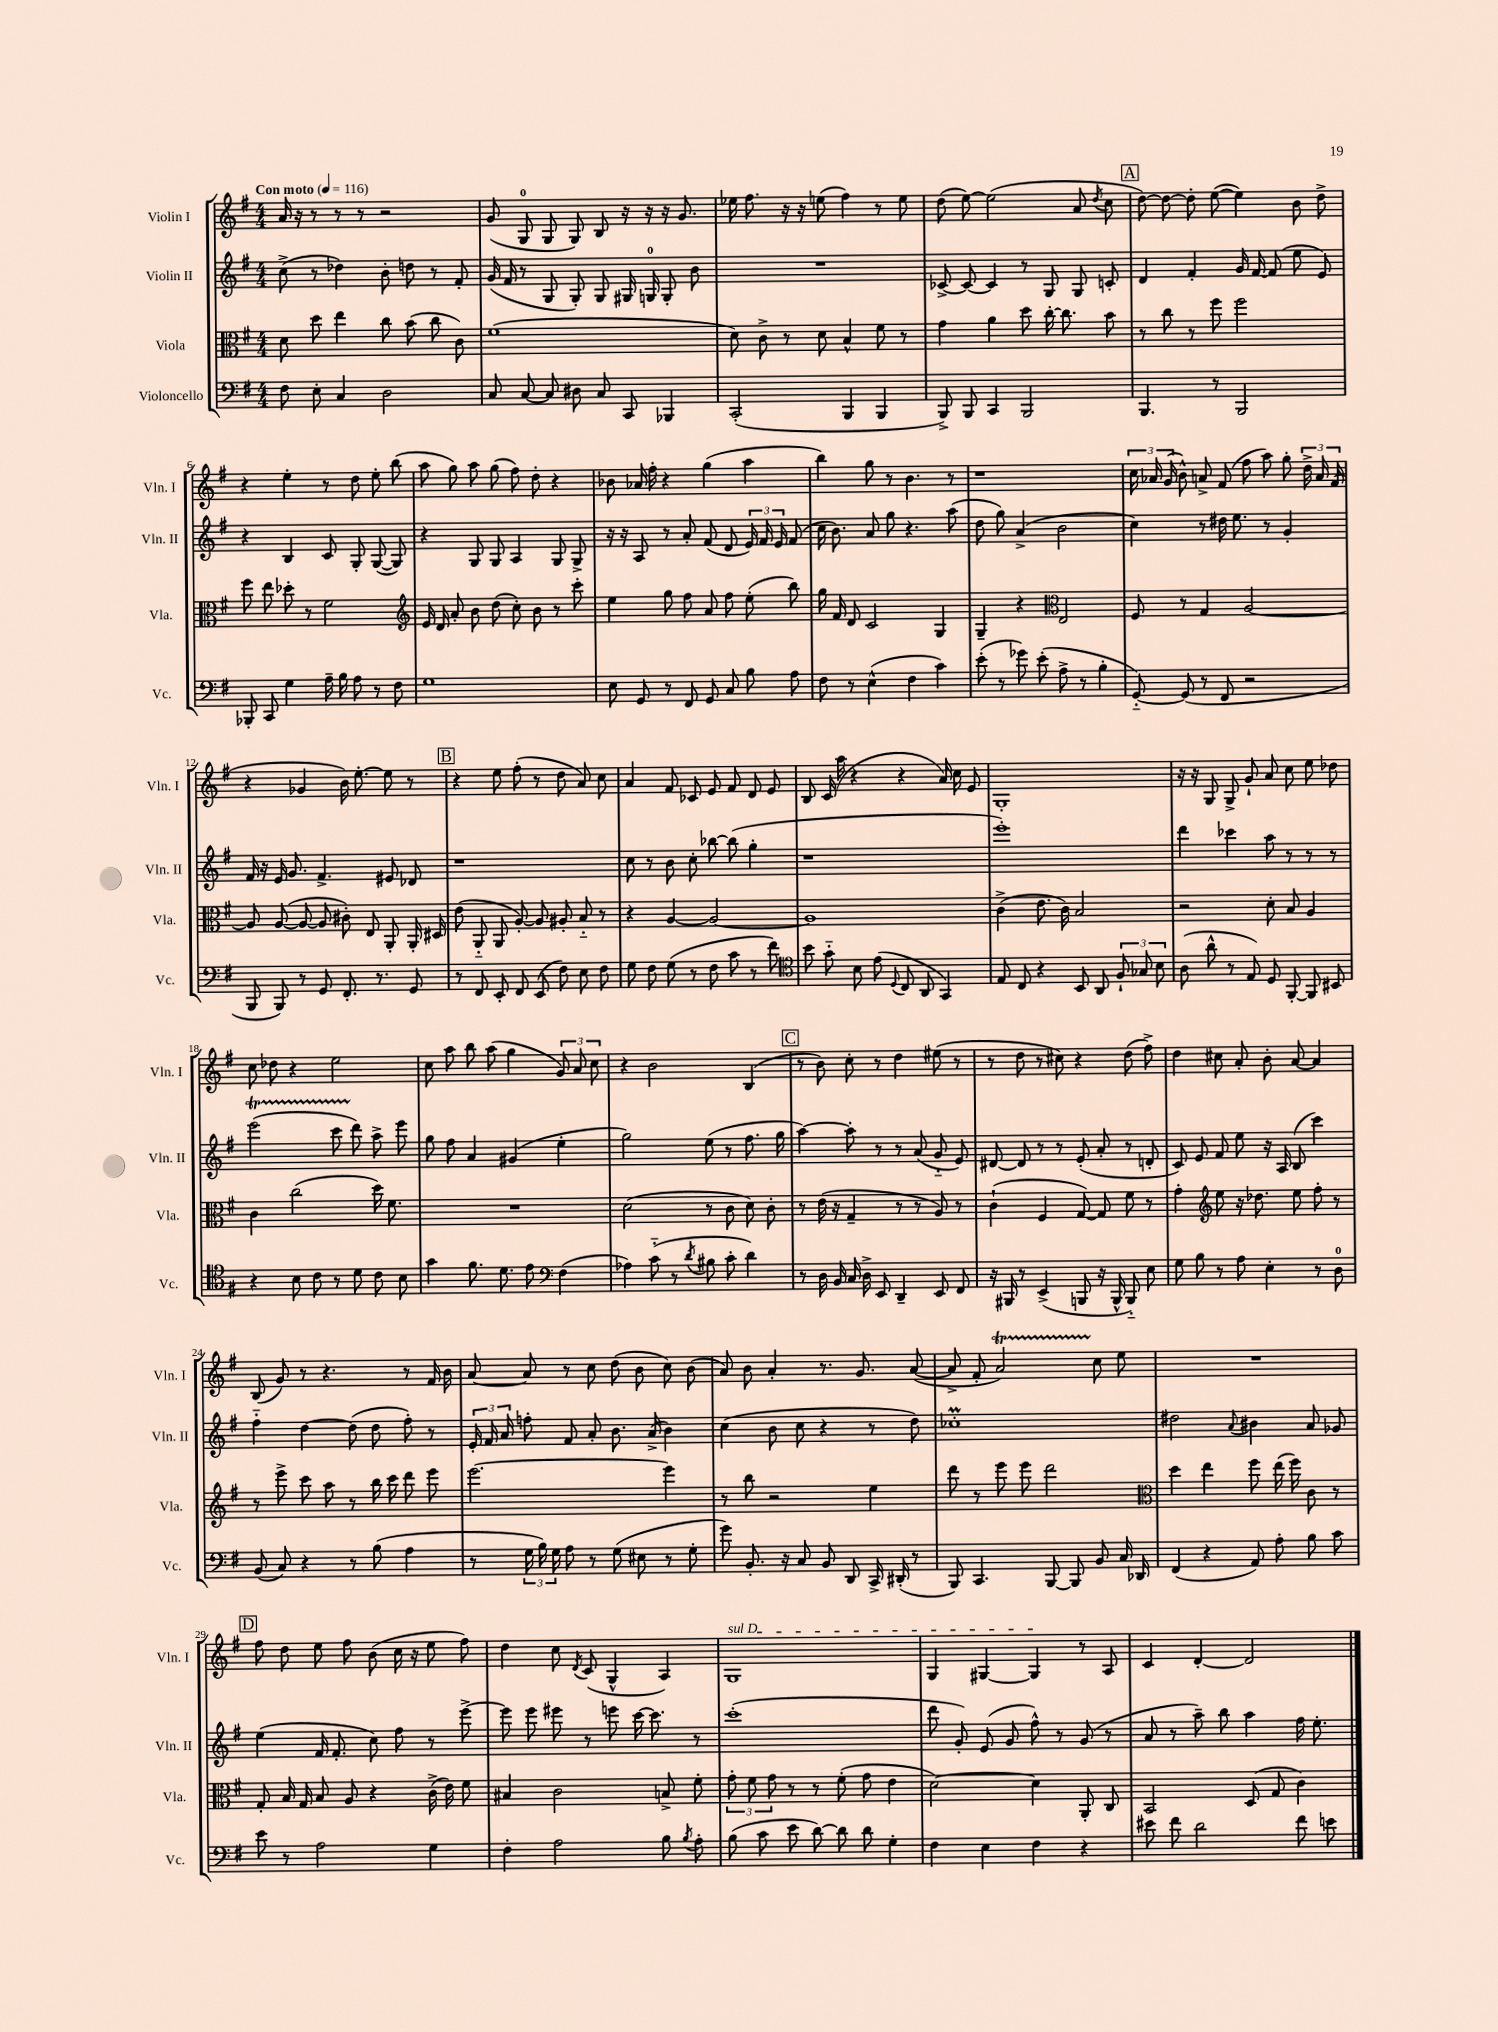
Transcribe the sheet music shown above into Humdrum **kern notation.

**kern	**kern	**kern	**kern
*staff4	*staff3	*staff2	*staff1
*clefF4	*clefC3	*clefG2	*clefG2
*k[f#]	*k[f#]	*k[f#]	*k[f#]
*M4/4	*M4/4	*M4/4	*M4/4
*MM116	*MM116	*MM116	*MM116
8F#	8d	(8cc^	16a
.	.	.	16r
8E'	8dd	8r	8r
4C	4ee	4dd-)	8r
.	.	.	8r
2D	8cc	8b'	2r
.	(8b	8dd	.
.	8cc	8r	.
.	8c)	8f#'	.
=	=	=	=
8C	(1f#	(16g	(8g
.	.	16f#	.
[8C	.	8r	8G
8C]	.	8G	8G
8D#	.	8G')	8G)
8C	.	8G	8B
8CC	.	16G#	16r
.	.	16G	16r
4BBB-	.	8G'	16r
.	.	.	8.g
.	.	8b	.
=	=	=	=
(2CC'	8d)	1r	16ee-
.	.	.	8.ff#
.	8c^	.	.
.	8r	.	16r
.	.	.	16r
.	8d	.	(8ee
4BBB	4B^^	.	4ff#)
4BBB	8f#	.	8r
.	8r	.	8ee
=	=	=	=
8BBB^)	4g	[8c-^	(8dd
8BBB	.	8c-_	[8ee)
4CC	4a	4c-]	(2ee]
2BBB	8dd	8r	.
.	[16cc'	8G	.
.	8.cc]	.	.
.	.	8G	8a
.	.	.	8qdd
.	8b	8c'	8cc
=	=	=	=
4.BBB	8r	4d	[8dd)
.	8cc	.	8dd_
.	8r	4f#'	8dd']
8r	8ff#	.	([8ee
2BBB	2ff#	16g	4ee])
.	.	[16f#	.
.	.	(8f#]	.
.	.	8ee	8b
.	.	8e)	8dd^
=	=	=	=
8BBB-'	8ff#	4r	4r
8CC	8ee	.	.
4G	8dd-'	4B	4ee'
.	8r	.	.
16A~	2f#	8c	8r
16B	.	.	.
8A	.	8G'	8dd
8r	.	([8G	8ee'
8F#	.	8G])	(8bb
=	=	=	=
*	*clefG2	*	*
1G	16e	4r	8aa
.	16d	.	.
.	8a'	.	8gg)
.	8b	8G	8aa
.	(8dd	8G	(8gg
.	8cc')	4A	8ff#)
.	8b	.	8dd'
.	8r	8G	4r
.	8ccc'	8G^	.
=	=	=	=
8E	4ee	16r	8b-
.	.	16r	.
8GG	.	8A	16a-
.	.	.	16ff#'
8r	8gg	8r	4r
8FF#	8ff#	8a'	.
8GG	8a	(8f#	(4gg
8C	8ff#	8d	.
8B	(8ee'	24e)	4aa
.	.	24f#	.
.	.	24e	.
8A	8bb)	(8f#	.
=	=	=	=
8F#	16gg	16cc	4bb)
.	16f#	8.b)	.
8r	8d	.	.
(4E^^	2c	8a	8gg
.	.	8gg	8r
4F#	.	4.r	4.b
4c)	4G	.	.
.	.	(8aa	8r
=	=	=	=
(8e'	4G~	8dd	1r
8r	.	8gg)	.
8g-)	4r	(4a^	.
(8e'	.	.	.
*	*clefC3	*	*
8A^	2E	2b	.
8r	.	.	.
4B'	.	.	.
=	=	=	=
[8GG'~)	8F#	4cc)	24cc
.	.	.	24a-
.	.	.	(24g
(8GG]	8r	.	8b^^)
8r	4G	8r	8a^
8FF#	.	16dd#	(8f#
.	.	8.ee	.
2r	[2A	.	8ff#
.	.	8r	8aa)
.	.	4g'	8gg'
.	.	.	24dd^
.	.	.	24a
.	.	.	(24f#
=	=	=	=
8BBB	8A]	16f#	4r
.	.	16r	.
8BBB)	([8A	16e	.
.	.	8.g	.
8r	8A_	.	4g-
8GG	8A]	4.f#^	.
8.FF#'	8c#')	.	16b)
.	.	.	[8.ee'
.	8E	.	.
8.r	.	.	.
.	8AA'	8e#	8ee]
8GG	16AA'	8d-	8r
.	16D#	.	.
=	=	=	=
8r	(8e	1r	4r
8FF#	8AA'~	.	.
8EE'	8AA	.	8ee
8FF#	[8A')	.	(8ff#'
(8EE	8A]	.	8r
8F#)	8A#'	.	8dd
8E	8B'~	.	8a)
8F#	8r	.	8cc
=	=	=	=
8G	4r	8cc	4a
8F#	.	8r	.
(8G	[4A	8b	8f#
8r	.	8cc'	8c-
8F#	2A_	[8bb-	8e
8c	.	(8bb-]	8f#
8r	.	4gg'	8d
8f#)	.	.	8e
=	=	=	=
*clefC4	*	*	*
8b	1A]	1r	8B
8g'~	.	.	(16c
.	.	.	16aa
8B	.	.	4r
(8e	.	.	.
8qqD	.	.	.
8C	.	.	4r
8AA	.	.	.
4GG)	.	.	16a)
.	.	.	16cc
.	.	.	8e
=	=	=	=
8E	(4c^	1eee')	1G'
8C	.	.	.
4r	8.e	.	.
.	16c)	.	.
8BB	2B	.	.
8AA	.	.	.
12F#`	.	.	.
12G-	.	.	.
12B	.	.	.
=	=	=	=
(8A	2r	4ddd	16r
.	.	.	16r
8a^^	.	.	8G
8r	.	4ccc-	8G^
8E)	.	.	8g`
8D	8d'	8aa	8a
[8FF#'	8B	8r	8cc
8FF#]	4A	8r	8ee
8BB#	.	8r	8dd-
=	=	=	=
4r	4c	(2eee	8cc
.	.	.	8dd-
8B	(2cc	.	4r
8c	.	.	.
8r	.	8ccc	2ee
8d	.	8ddd)	.
8c	16dd)	8aa^	.
.	8.f#	.	.
8B	.	8eee	.
=	=	=	=
4g	1r	8gg	8cc
.	.	8ff#	8aa
8.f#	.	4a	8bb
.	.	.	(8aa
8.d	.	.	.
.	.	(4g#	4gg
8e	.	.	.
*clefF4	*	*	*
(4F#	.	4ee'	12g)
.	.	.	12a
.	.	.	12cc
=	=	=	=
4A-)	(2d	2gg)	4r
(8c'~	.	.	2b
8r	.	.	.
8qd	.	.	.
8B#	8r	(8ee	.
8c'	8c	8r	.
4d)	8d)	8.ff#	(4B
.	8c'	.	.
.	.	16gg	.
=	=	=	=
8r	8r	[4aa)	8r
16D	(16e	.	8b)
16BB	16r	.	.
16C	4G~	8aa']	8cc'
16D^	.	.	.
8EE	.	8r	8r
4DD~	8r	8r	4dd
.	8r	(8a	.
8EE	8A)	8g'~	(8ee#
8FF#	8r	8e)	8r
=	=	=	=
16r	(4c`	[8d#	8r
16BBB#	.	.	.
8r	.	8d#]	8dd
(4EE^	4F#	8r	8r
.	.	8r	8cc#)
8BBB	[8G)	(8e'	4r
16r	8G]	8a'	.
16BBB^^	.	.	.
8BBB'~)	8f#	8r	(8dd
8E	8r	8d'	8ff#^)
=	=	=	=
8G	4g'	8c)	4dd
8B	.	8e	.
*	*clefG2	*	*
8r	8ee	8f#	8cc#
8A	16r	8ee	8a'
.	8.dd-	.	.
4E'	.	16r	8b'
.	.	16A	.
.	8ee	(8B	[8a
8r	8ff#'	4ccc)	4a]
8D	8r	.	.
=	=	=	=
(8BB	8r	4ff#'~	(8B
8C)	8eee^	.	8g)
4r	8ccc	[4dd	8r
.	8aa	.	4.r
8r	8r	(8dd]	.
(8B	16bb	8dd	.
.	16ccc	.	.
4A	8ddd	8ff#')	8r
.	8eee	8r	16f#
.	.	.	16b
=	=	=	=
8r	[2.eee	24e'	[8a
.	.	24f#	.
.	.	24a	.
24G	.	8ff'	8a]
24B)	.	.	.
24G	.	.	.
8A	.	8f#	8r
8r	.	8a'	8cc
(8G	.	8.b	(8dd
8E#	.	.	8b
.	.	(16a^	.
8r	4eee]	4b)	8cc)
8G'	.	.	(8b
=	=	=	=
8g)	8r	(4cc	8a)
8.BB'	8bb	.	8b
.	2r	8b	4a'
16r	.	.	.
8C	.	8cc	.
8BB	.	4r	8.r
8DD	.	.	.
.	.	.	8.g
16CC^	4ee	8r	.
(16DD#'	.	.	.
8r	.	8dd)	([8a
=	=	=	=
8BBB)	8ddd	1cc-'	8a^]
4.CC	8r	.	8f#'
.	8eee	.	2a)
.	8eee	.	.
[8BBB	2ddd	.	.
8BBB]	.	.	.
8BB	.	.	8cc
16C	.	.	8ee
16DD-	.	.	.
=	=	=	=
*	*clefC3	*	*
(4FF#	4dd	2dd#	1r
4r	4ee	.	.
.	.	8qqa	.
8AA)	8ff#	4b#	.
8A'	(16ee	.	.
.	16ff#)	.	.
8B	8c	8a	.
8c	8r	8g-	.
=	=	=	=
8e	8G'	(4ee	8ff#
8r	16B	.	8dd
.	16G	.	.
2A	8B	16f#	8ee
.	.	8.f#'	.
.	8A	.	8ff#
.	4r	8cc)	(8b
.	.	8ff#	16cc
.	.	.	16r
4G	(16c^	8r	8ee
.	16e)	.	.
.	8f#	[8eee^	8ff#)
=	=	=	=
4F#'	4B#	8eee]	4dd
.	.	8eee	.
2A	2c	8eee#	8cc
.	.	.	8qd
.	.	8r	(8c
.	.	8eee	4G^^
.	.	[16ccc	.
.	.	8.ccc]	.
8B	8B^	.	4A)
8qB	.	.	.
8A'	8f#'	8r	.
=	=	=	=
(8B	12g'	(1ccc'	1G
.	12f#	.	.
8c	.	.	.
.	12g	.	.
8e	8r	.	.
[8d)	8r	.	.
8d]	(8f#'	.	.
8d	8g	.	.
4G'	4e	.	.
=	=	=	=
4F#	[2d)	8ddd	4G
.	.	8g')	.
4E	.	(8e	[4G#
.	.	8g	.
4F#	4d]	8ff#^^)	4G#]
.	.	8r	.
4r	8AA'	(8g	8r
.	8C	8r	8A
=	=	=	=
8e#	2BB	8a	4c
8f#	.	8r	.
2d	.	8aa~)	[4d'
.	.	8bb	.
.	(8D	4aa	2d]
.	8G	.	.
8f#	4c)	16ff#	.
.	.	8.ee'	.
8e	.	.	.
==	==	==	==
*-	*-	*-	*-
